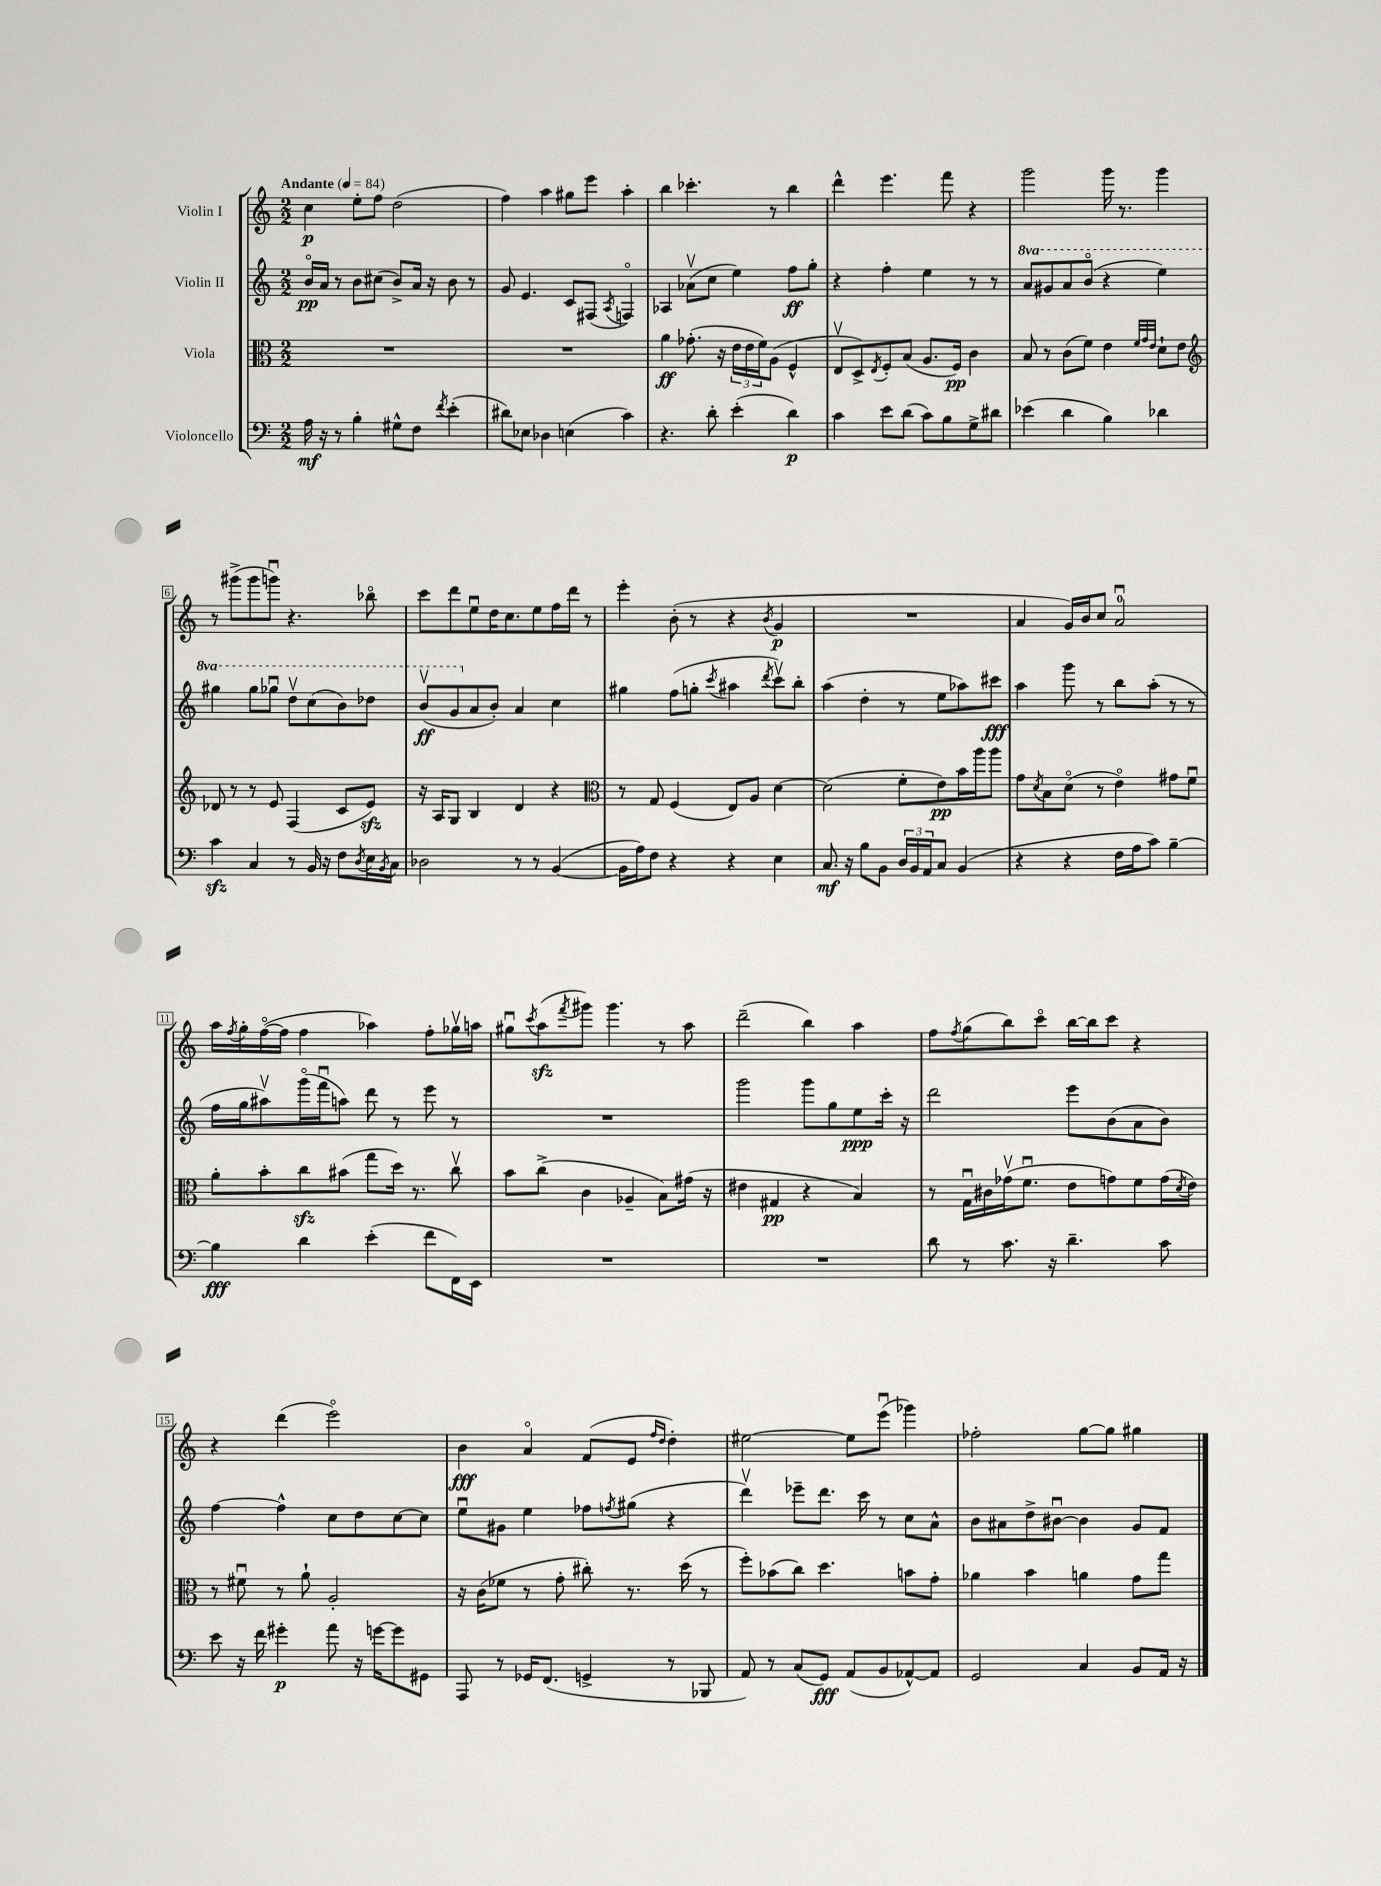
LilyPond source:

<<
\new StaffGroup <<
\new Staff = "s0" \with { instrumentName = "Violin I" } {
    \clef treble \key c \major \numericTimeSignature \time 2/2 \tempo "Andante" 4 = 84
    c''4\p e''8-. f''8 d''2( |
    f''4) a''4 gis''8 e'''8 a''4-. |
    b''4 ces'''4.-. r8 b''4 |
    d'''4-^ e'''4. f'''8 r4 |
    g'''2 g'''16 r8. g'''4 |
    r8 gis'''8->( gis'''8 g'''8\downbow) r4. bes''8\flageolet |
    c'''8 d'''8 e''8\downbow d''16 c''8. e''8 f''16 d'''16 r8 |
    e'''4-. b'8-.( r8 r4 \acciaccatura { b'8 } g'4\p |
    R1 |
    a'4 g'16) b'16 c''8 a'2-0\downbow |
    a''16 \acciaccatura { f''8 } g''16-. f''16~\flageolet( f''16 f''4 aes''4) f''8-. ges''16\upbow a''16 |
    gis''8\downbow \acciaccatura { c'''8 } a''8\sfz( \acciaccatura { f'''8 } gis'''8) gis'''4. r8 a''8 |
    d'''2--( b''4) a''4 |
    f''8 \acciaccatura { f''8 } g''8( b''8) c'''8\flageolet b''16~ b''16 c'''8 r4 |
    r4 d'''4( e'''2\flageolet) |
    b'4\fff a'4\flageolet f'8( e'8 \grace { f''16 d''16 } d''4-.) |
    eis''2~ eis''8 e'''8\downbow( ges'''4) |
    fes''2-. g''8~ g''8 gis''4 \bar "|." |
}
\new Staff = "s1" \with { instrumentName = "Violin II" } {
    \clef treble \key c \major \numericTimeSignature \time 2/2 \set Staff.ottavationMarkups = #ottavation-simple-ordinals
    b'16\flageolet\pp a'16 r8 b'8 cis''8( b'8->) a'16 r16 b'8 r8 |
    g'8 e'4. c'8 fis8( \acciaccatura { a8 } f4\flageolet) |
    aes4 aes'8\upbow( c''8 e''4) f''8\ff g''8-. |
    r4 f''4-. e''4 r8 r8 |
    \ottava #1 a''8 gis''8 a''8 b''8\flageolet( r4 e'''4) |
    gis'''4 gis'''8 ges'''8\downbow d'''8\upbow c'''8( b''8) des'''8 |
    b''8\upbow\ff( g''8 \ottava #0 a'8 b'8-.) a'4 c''4 |
    gis''4 f''8( g''8-. \acciaccatura { c'''8 } ais''4 \acciaccatura { d'''8 } c'''8\upbow) b''8-. |
    a''4( d''4-. r8 e''8 aes''8) cis'''8\fff |
    a''4 g'''8 r8 b''8 a''8-.( r8 r8 |
    f''16 g''16 ais''8\upbow) g'''16\flageolet( f'''16\downbow a''8) d'''8 r8 e'''8 r8 |
    R1 |
    g'''2 g'''8 g''8 e''8\ppp c'''16-. r16 |
    d'''2 e'''8 b'8( a'8 b'8) |
    f''4~ f''4-^ c''8 d''8 c''8~ c''8 |
    e''8\downbow gis'8 e''4 fes''8 \acciaccatura { f''8 } gis''8( r4 |
    d'''4\upbow) ees'''8-- d'''8. c'''16 r8 c''8 a'8-^ |
    b'8 ais'8 d''8-> bis'8~\downbow bis'4 g'8 f'8 \bar "|." |
}
\new Staff = "s2" \with { instrumentName = "Viola" } {
    \clef alto \key c \major \numericTimeSignature \time 2/2
    R1 |
    R1 |
    a'4\ff ges'8.-.( r16 \tuplet 3/2 { e'16 e'16 f'16) } a8( f4-^ |
    e8\upbow d8->) \acciaccatura { e8 } f8-. b8( a8. f16\pp) c'4 |
    b8 r8 c'8( f'8) e'4 \grace { f'32 g'32 e'32 } d'8-! e'8 |
    \clef treble des'8 r8 r8 e'8 f4( c'8 e'8\sfz) |
    r16 a16 g8 b4 d'4 r4 |
    \clef alto r8 g8 f4( e8) a8 d'4~ |
    d'2( f'8-. e'8\pp) b'16 a''16 a''8 |
    g'8 \acciaccatura { d'8 } b8 d'8\flageolet( r8 e'4\flageolet) gis'8 f'8\downbow |
    a'8-. b'8-. c''8\sfz bis'8( g''8 d''16) r8. c''8\upbow |
    b'8 c''8->( c'4 aes4-- b8) gis'16( r16 |
    eis'4 gis4\pp r4 b4) |
    r8 g16\downbow cis'16 ges'16\upbow( f'8.\downbow e'8 g'8) f'8 g'16( \acciaccatura { d'8 } e'16) |
    r8 fis'8\downbow r8 a'8-! a2-. |
    r16 c'16( fes'8 r8 g'8-. cis''8-.) r8. d''16( r8 |
    f''8-.) bes'8( c''8) d''4. b'8 g'8-. |
    aes'4 b'4 a'4 g'8 g''8 \bar "|." |
}
\new Staff = "s3" \with { instrumentName = "Violoncello" } {
    \clef bass \key c \major \numericTimeSignature \time 2/2
    a16\mf r16 r8 b4-. gis8-^ f8 \acciaccatura { f'8 } e'4-.( |
    dis'8) ees8 des4 e4( c'4) |
    r4. d'8-. e'4-.( d'4\p) |
    c'4 e'8 d'8( c'8) b8 g8-> dis'8 |
    ees'4( d'4 b4) des'4 |
    c'4\sfz c4 r8 b,16 r16 f8 \acciaccatura { d8 } e16 \acciaccatura { b,8 } c16 |
    des2 r8 r8 b,4~( |
    b,16 a16) f8 r4 r4 e4 |
    c8.\mf r16 b8 b,8 \tuplet 3/2 { d16 b,16 a,16 } c8 b,4( |
    r4 r4 f16 a16 c'8) b4~-- |
    b4\fff d'4 e'4-.( f'8 f,16) e,16 |
    R1 |
    R1 |
    d'8 r8 c'8. r16 d'4.-- c'8 |
    e'8 r16 f'16 gis'4-.\p a'8 r16 g'16~ g'8 gis,8 |
    a,,8 r8 ges,16 f,8.( g,4-> r8 bes,,8 |
    a,8) r8 c8( g,8\fff) a,8( b,8 aes,8~-^) aes,8 |
    g,2 c4 b,8 a,16 r16 \bar "|." |
}
>>
>>
\layout { \context { \Score \override BarNumber.stencil = #(make-stencil-boxer 0.1 0.3 ly:text-interface::print) } }
